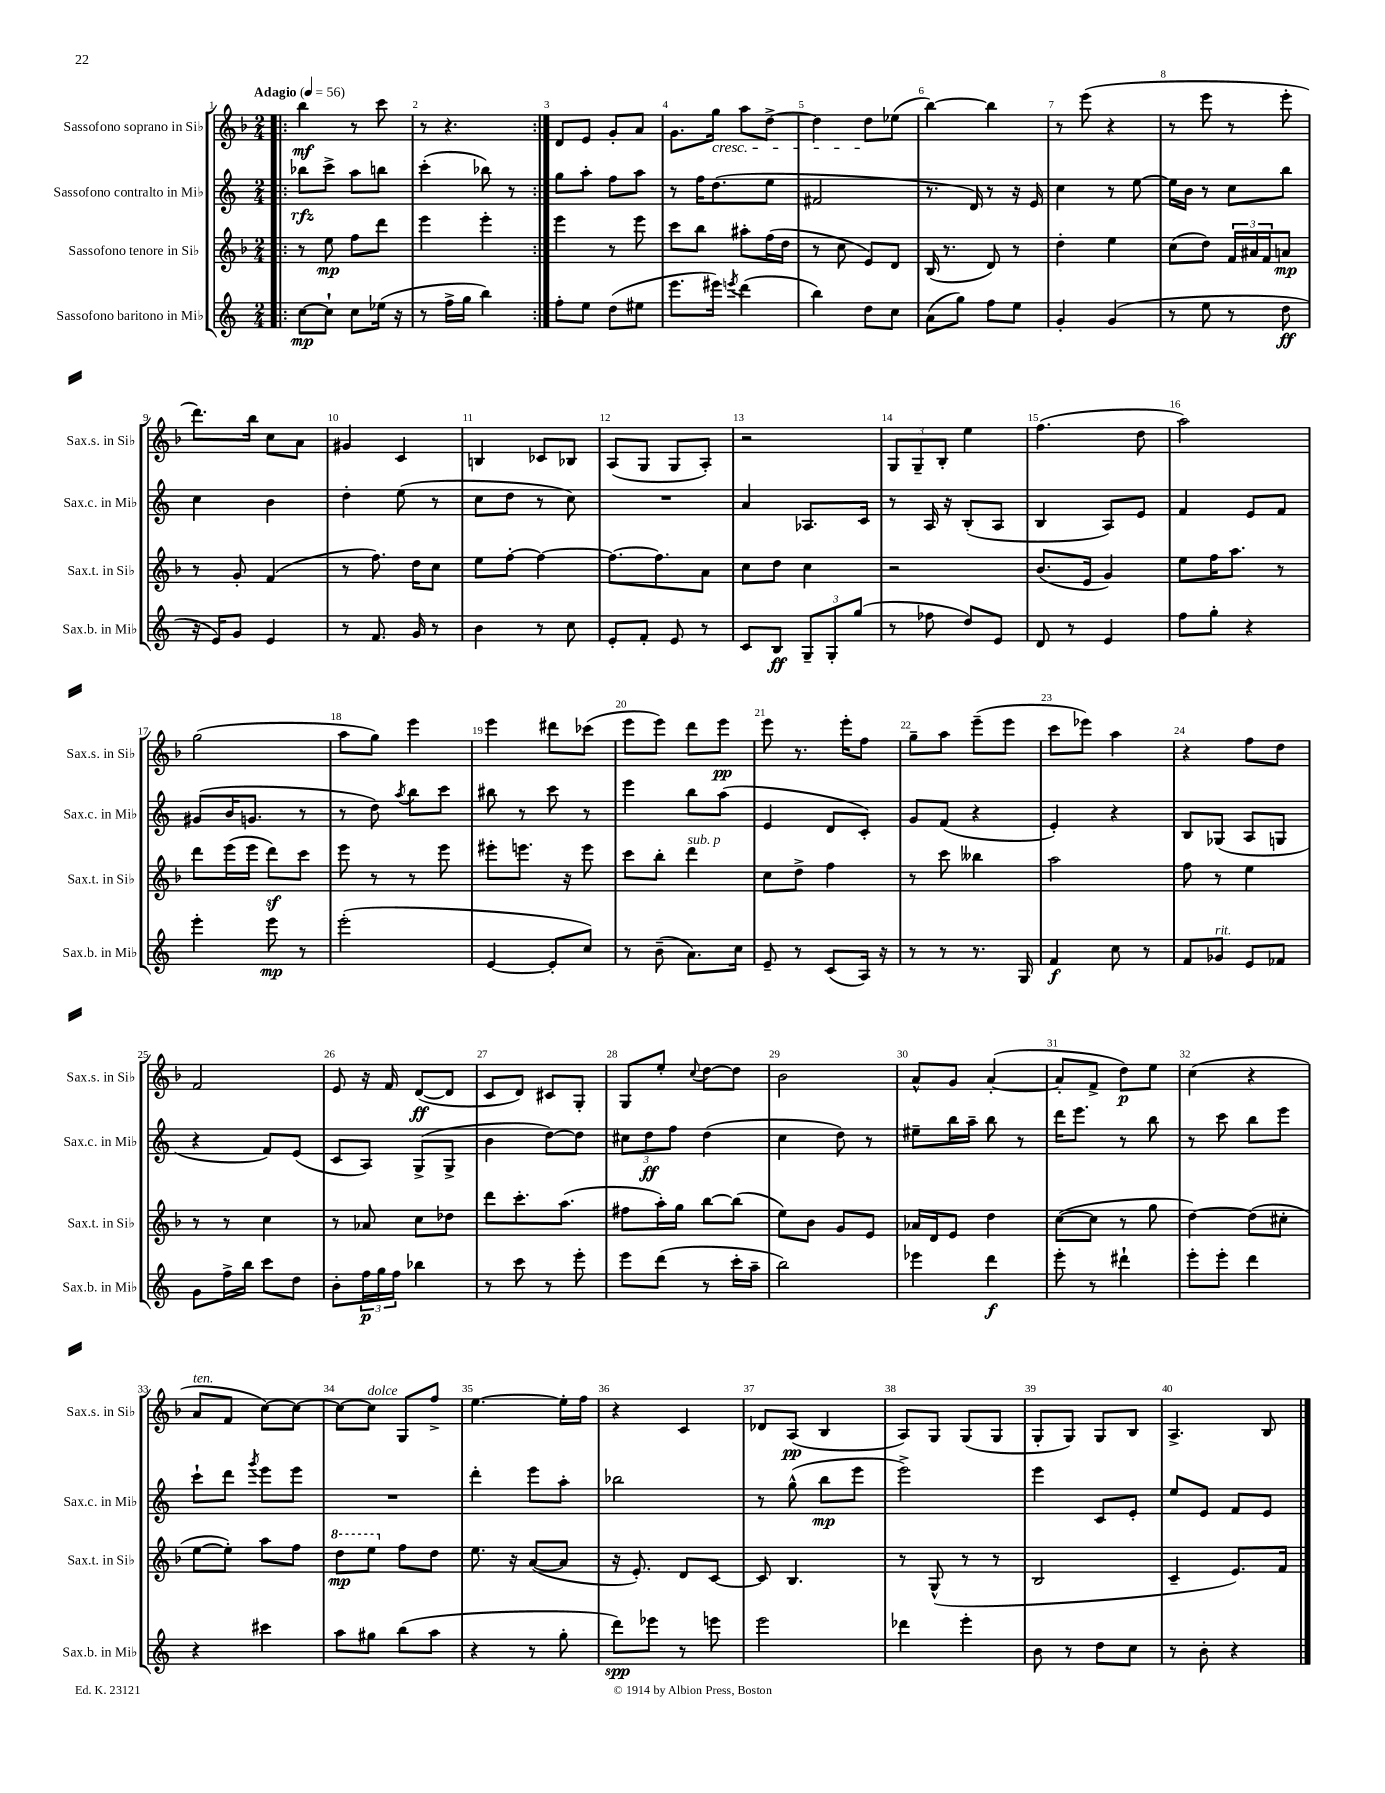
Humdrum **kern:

**kern	**kern	**kern	**kern
*staff4	*staff3	*staff2	*staff1
*clefG2	*clefG2	*clefG2	*clefG2
*k[]	*k[b-]	*k[]	*k[b-]
*M2/4	*M2/4	*M2/4	*M2/4
*MM56	*MM56	*MM56	*MM56
=!|:	=!|:	=!|:	=!|:
[8cc\L	8r	8bb-\L	4bb-\
8cc`\]J	8ee\	8ccc^\J	.
8cc\L	8ff\L	8aa\L	8r
(16ee-\Jk	8ddd\J	8bb\J	8ccc\
16r	.	.	.
=	=	=	=
8r	4eee\	(4ccc'\	8r
16ff^\LL	.	.	4.r
16gg\JJ	.	.	.
4bb\)	4eee'\	8bb-\)	.
.	.	8r	.
=:|!	=:|!	=:|!	=:|!
8ff'\L	4eee\	8gg\L	8d/L
8ee\J	.	8aa'\J	8e/J
(8dd\L	8r	8ff\L	8g'/L
8ee#\J	8eee\	8aa\J	8a/J
=	=	=	=
8.eee\L	8ccc\L	8r	8.g\L
.	8bb-\J	16ff\LK	.
16eee#\Jk)	.	(8.dd\	16gg\Jk
8qeee/	.	.	.
(4ddd\	8aa#'\L	.	8aa\L
.	(16ff\L	8ee\J	[8dd^\J
.	16dd\JJ	.	.
=	=	=	=
4bb\)	8r	2f#/	4dd\]
.	8cc\	.	.
8dd\L	8e/L)	.	8dd\L
8cc\J	8d/J	.	(8ee-\J
=	=	=	=
(8a\L	(16B-/	8.r	[4bb-\)
.	8.r	.	.
8gg\J)	.	.	.
.	.	16d/)	.
8ff\L	8d/)	8r	4bb-\]
8ee\J	8r	16r	.
.	.	16e/	.
=	=	=	=
4g'/	4dd'\	4cc\	8r
.	.	.	(8eee\
(4g/	4ee\	8r	4r
.	.	[8ee\	.
=	=	=	=
8r	(8cc\L	16ee\]LL	8r
.	.	16b\JJ	.
8ee\	8dd\J)	8r	8eee\
8r	24f/LL	8cc\L	8r
.	24a#/	.	.
.	24f/J	.	.
8dd\	8a/J	8bb\J	8eee'\
=	=	=	=
16r	8r	4cc\	8.ddd\L)
16e/LK)	.	.	.
8g/J	8g'/	.	.
.	.	.	16bb-\Jk
4e/	(4f/	4b\	8cc\L
.	.	.	8a\J
=	=	=	=
8r	8r	4dd'\	4g#/
8.f/	8.ff\)	.	.
.	.	(8ee\	4c/
16g/	16dd\LK	.	.
8r	8cc\J	8r	.
=	=	=	=
4b\	8ee\L	8cc\L	4B/
.	[8ff'\J	8dd\J	.
8r	4ff\_	8r	8c-/L
8cc\	.	8cc\)	8B-/J
=	=	=	=
8e'/L	8.ff\_L	2r	(8A/L
8f'/J	.	.	8G/J
.	8.ff\]	.	.
8e/	.	.	8G/L
8r	8a\J	.	8A'/J)
=	=	=	=
8c/L	8cc\L	4a/	2r
8B/J	8dd\J	.	.
12G~/L	4cc\	8.A-/L	.
12G'/	.	.	.
(12gg/J	.	.	.
.	.	16c/Jk	.
=	=	=	=
8r	2r	8r	12G/L
.	.	.	12G~/
8ff-\	.	16A/	.
.	.	.	12B-'/J
.	.	16r	.
8dd/L)	.	(8B'/L	4ee\
8e/J	.	8A/J	.
=	=	=	=
8d/	(8.b-/L	4B/	(4.ff\
8r	.	.	.
.	16e/Jk	.	.
4e/	4g/)	8A/L)	.
.	.	8e/J	8dd\
=	=	=	=
8ff\L	8ee\L	4f/	2aa\)
8gg'\J	16ff\K	.	.
.	8.aa\J	.	.
4r	.	8e/L	.
.	8r	8f/J	.
=	=	=	=
4eee'\	8ddd\L	(8g#/L	(2gg\
.	(16eee\L	16b/K	.
.	16eee\JJ	8.g/J	.
8eee\	8ddd\L)	.	.
8r	8ccc\J	8r	.
=	=	=	=
(2eee'\	8eee\	8r	8aa\L
.	8r	8dd\)	8gg\J)
.	.	8qaa/	.
.	8r	8bb\L	4eee\
.	8eee\	8ccc\J	.
=	=	=	=
[4e/	8eee#'\L	8bb#\	4eee\
.	8.eee\J	8r	.
8e'/]L	.	8ccc\	8ddd#\L
.	16r	.	.
8cc/J)	8eee\	8r	(8ccc-\J
=	=	=	=
8r	8ccc\L	4eee\	8eee\L
(8b~\	8bb-'\J	.	8eee\J)
8.a\L)	4ddd\	8bb\L	8ddd\L
.	.	(8aa\J	8eee\J
16cc\Jk	.	.	.
=	=	=	=
8e~/	8cc\L	4e/	8eee\
8r	8dd^\J	.	8.r
(8c/L	4ff\	8d/L	.
.	.	.	16eee'\LK
16A/Jk)	.	8c'/J)	8ff\J
16r	.	.	.
=	=	=	=
8r	8r	8g/L	8gg~\L
8r	8ccc\	(8f/J	8aa\J
8.r	4bb--\	4r	(8eee~\L
.	.	.	8eee\J
16G/	.	.	.
=	=	=	=
4f/	2aa\	4e'/)	8ccc\L
.	.	.	8eee-\J)
8cc\	.	4r	4aa\
8r	.	.	.
=	=	=	=
8f/L	8ff\	8B/L	4r
8g-/J	8r	(8G-/J	.
8e/L	4ee\	8A/L	8ff\L
8f-/J	.	8G/J	8dd\J
=	=	=	=
8g\L	8r	4r	2f/
16ff^\L	8r	.	.
16bb\JJ	.	.	.
8ccc\L	4cc\	8f/L)	.
8dd\J	.	(8e/J	.
=	=	=	=
8b'\L	8r	8c/L	8e/
24ff\L	8a-/	8A/J)	16r
24gg\	.	.	.
.	.	.	16f/
24ff\JJ	.	.	.
4bb-\	8cc\L	(8G^/L	([8d/L
.	8dd-\J	8G^/J	8d/]J
=	=	=	=
8r	8ddd\L	4b\	8c/L
8ccc\	8.ccc'\	.	8d/J)
8r	.	[8dd\L)	8c#/L
.	(8.aa\J	.	.
8eee'\	.	8dd\]J	8G'/J
=	=	=	=
8eee\L	8ff#\L	12cc#\L	8G/L
.	.	12dd\	.
(8ddd\J	16aa'\L)	.	8ee'/J
.	.	12ff\J	.
.	16gg\JJ	.	.
.	.	.	8qqcc/
8r	[8bb-\L	(4dd\	[8dd\L
16ccc'\LL	(8bb-\]J	.	8dd\]J
16aa~\JJ	.	.	.
=	=	=	=
2bb\)	8ee\L)	4cc\	2b-\
.	8b-\J	.	.
.	8g/L	8dd\)	.
.	8e/J	8r	.
=	=	=	=
4eee-\	16a-/LL	8ee#~\L	8a^^/L
.	16d/J	.	.
.	8e/J	16bb\L	8g/J
.	.	16aa~\JJ	.
4ddd\	4dd\	8bb\	([4a'/
.	.	8r	.
=	=	=	=
8eee'\	([8cc\L	16ddd\LK	8a'/]L
.	.	8.eee\J	.
8r	8cc\]J	.	8f^/J
4ddd#`\	8r	8r	8dd\L)
.	8gg\	8bb\	8ee\J
=	=	=	=
8eee'\L	[4dd\)	8r	(4cc\
8eee'\J	.	8ccc\	.
4ddd\	(8dd\]L	8bb\L	4r
.	8cc#'\J	8eee\J	.
=	=	=	=
4r	[8ee\L	8ccc`\L	8a/L
.	8ee'\]J)	8ddd\J	8f/J
.	.	8qggg/	.
4ccc#\	8aa\L	8eee\L	[8cc\L)
.	8ff\J	8eee\J	8cc\_J
=	=	=	=
8aa\L	8ddd\L	2r	8cc\_L
8gg#\J	8eee\J	.	8cc\]J
(8bb\L	8ff\L	.	8G/L
8aa\J	8dd\J	.	8ff^/J
=	=	=	=
4r	8.ee\	4ddd'\	[4.ee\
.	16r	.	.
8r	([8a/L	8eee\L	.
8gg'\	8a/]J	8aa'\J	16ee'\]LL
.	.	.	16ff\JJ
=	=	=	=
8ddd\L)	16r	2bb-\	4r
.	8.e'/)	.	.
8eee-\J	.	.	.
8r	8d/L	.	4c/
8eee\	[8c/J	.	.
=	=	=	=
2eee\	8c/]	8r	8d-/L
.	4.B-/	(8gg^^\	(8A/J
.	.	8bb\L	4B-/
.	.	8eee\J	.
=	=	=	=
4ddd-\	8r	2eee^\)	8A/L)
.	(8G^^/	.	8G/J
4eee'\	8r	.	(8G/L
.	8r	.	8G/J
=	=	=	=
8b\	2B-/	4eee\	8G'/L
8r	.	.	8G/J)
8dd\L	.	8c/L	8G/L
8cc\J	.	8e'/J	8B-/J
=	=	=	=
8r	4c~/	8ee/L	4.A^/
8b'\	.	8e/J	.
4r	8.e/L)	8f/L	.
.	.	8e/J	8B-/
.	16f/Jk	.	.
==	==	==	==
*-	*-	*-	*-
